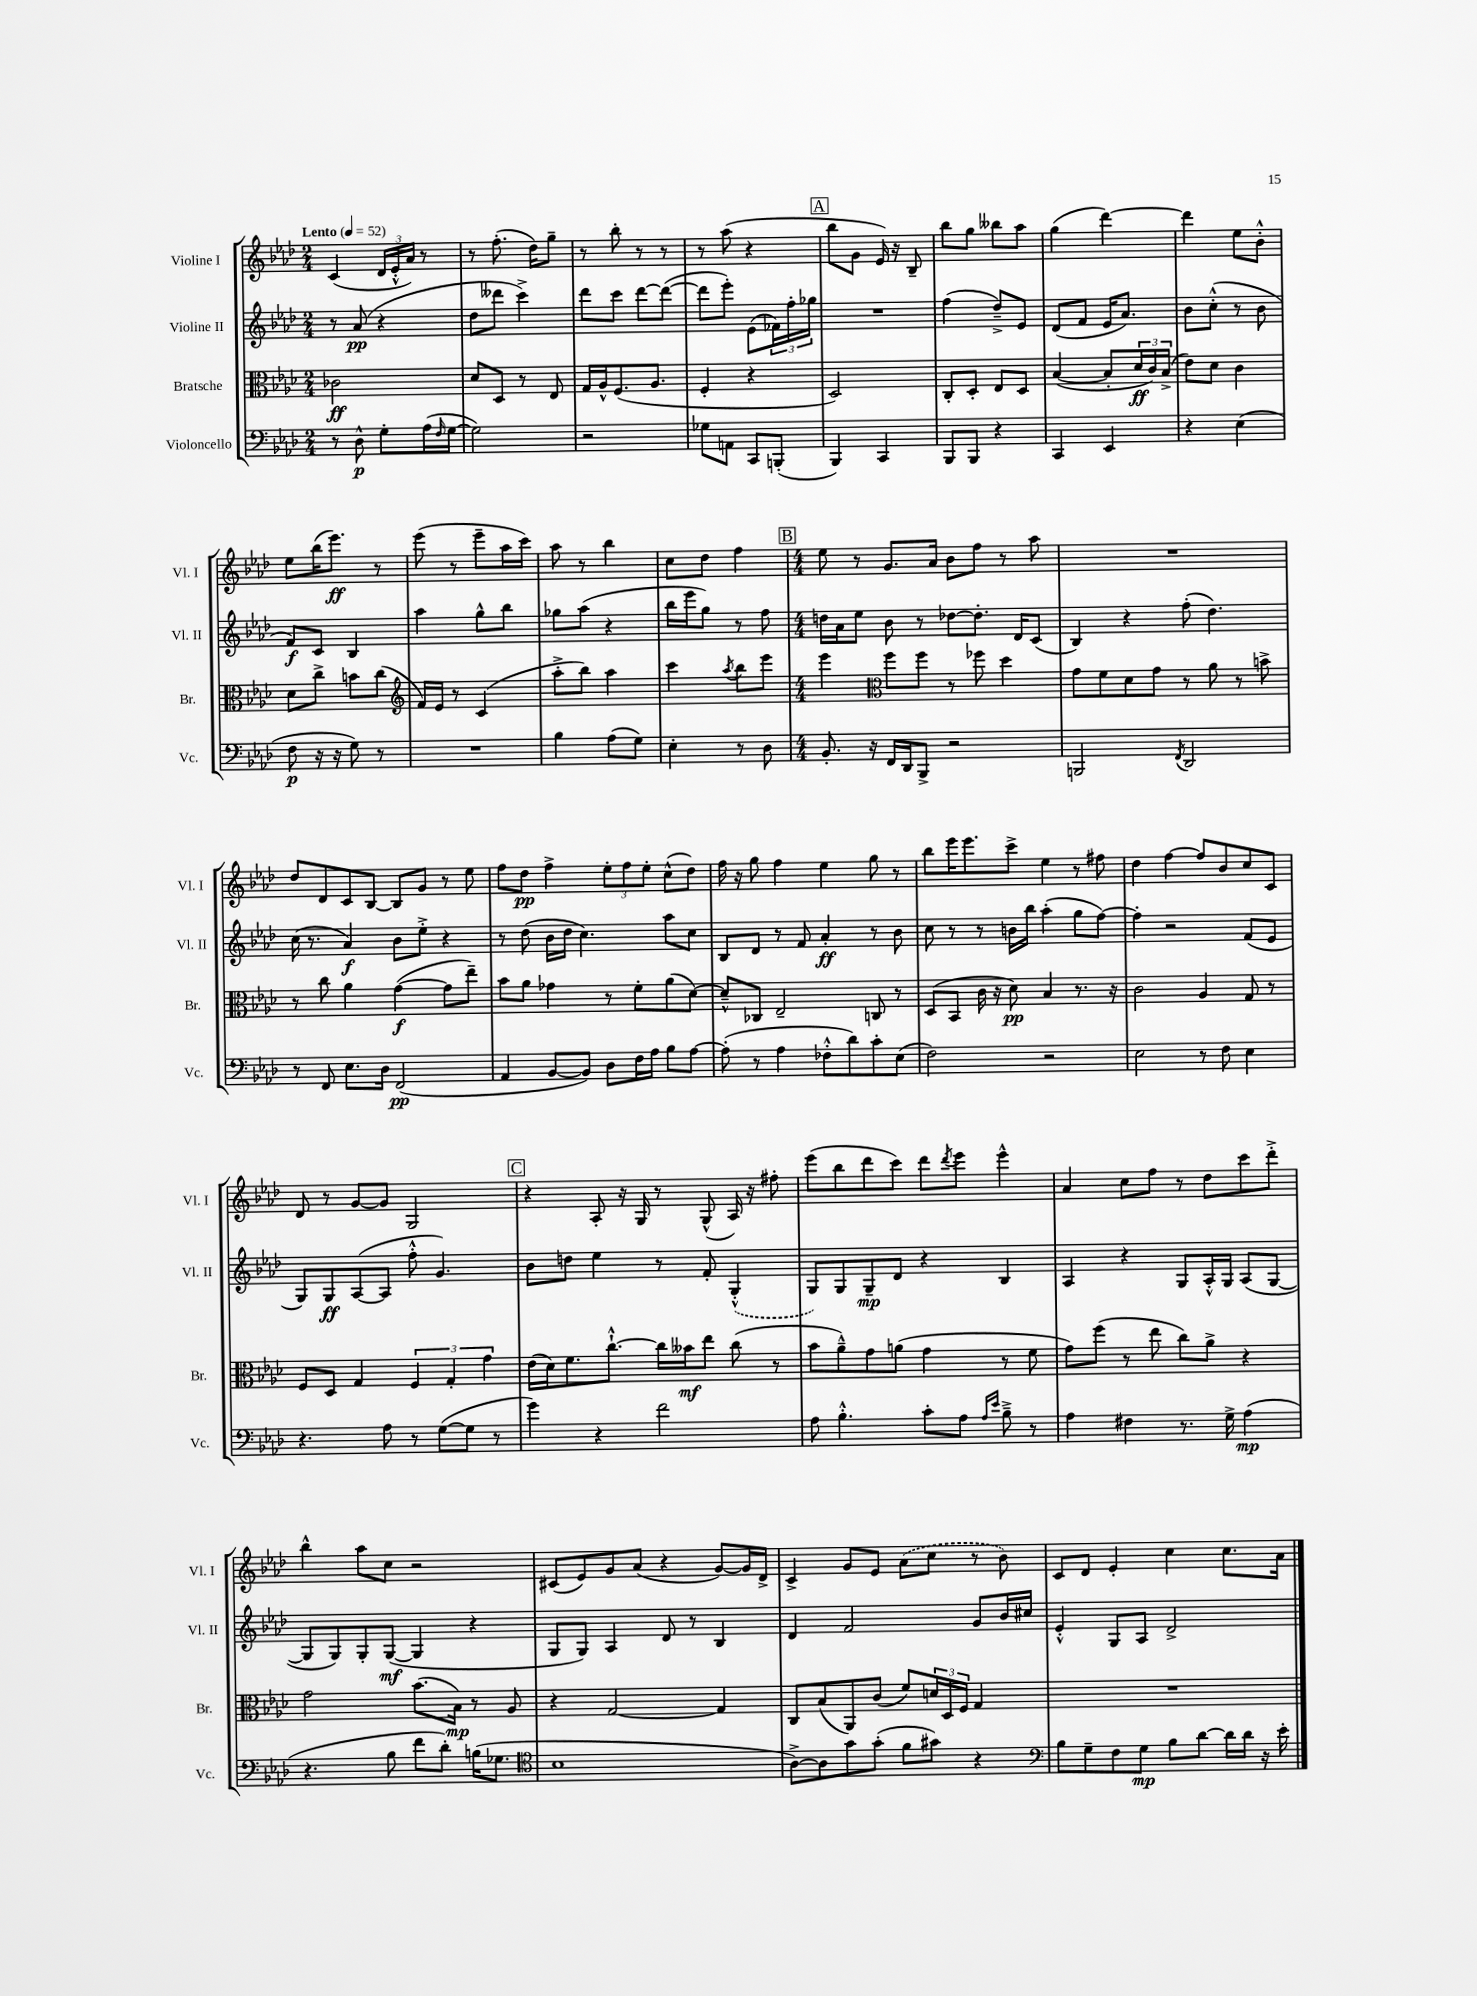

**kern	**kern	**kern	**kern
*staff4	*staff3	*staff2	*staff1
*clefF4	*clefC3	*clefG2	*clefG2
*k[b-e-a-d-]	*k[b-e-a-d-]	*k[b-e-a-d-]	*k[b-e-a-d-]
*M2/4	*M2/4	*M2/4	*M2/4
*MM52	*MM52	*MM52	*MM52
8r	2c-	8r	(4c
8D-^^	.	(8a-	.
8G'	.	4r	24d-
.	.	.	24e-'^^
.	.	.	24a-)
(16A-	.	.	8r
16qqF	.	.	.
[16G	.	.	.
=	=	=	=
2G])	8d-	8dd-	8r
.	8D-	8ddd--	(8.ff'
.	8r	4ccc^)	.
.	.	.	16dd-)
.	8E-	.	8gg~
=	=	=	=
2r	16G	8ddd-	8r
.	16A-^^	.	.
.	(8.F	8ccc	8bb-'
.	.	[8ddd-	8r
.	8.A-	.	.
.	.	(8ddd-_	8r
=	=	=	=
8G-	4F'	8ddd-]	8r
8AA	.	8eee-')	(8aa-
8CC	4r	(8e-	4r
(8BBB'	.	24f-)	.
.	.	24ff'	.
.	.	24gg-	.
=	=	=	=
4BBB-)	2D-)	2r	8bb-
.	.	.	8g
4CC	.	.	16e-)
.	.	.	16r
.	.	.	8B-~
=	=	=	=
8BBB-	8C'	(4ff	8bb-
8BBB-	8D-'	.	8gg
4r	8E-	8dd-~^)	8bb--
.	8D-	8e-	8aa-
=	=	=	=
4CC	([4B-	(8d-	(4gg
.	.	8f	.
4EE-	8B-']	16e-	[4ddd-)
.	.	8.a-)	.
.	24d-	.	.
.	24c)	.	.
.	(24B-^	.	.
=	=	=	=
4r	8e-)	8b-	4ddd-]
.	8d-	(8cc'^^	.
(4E-	4c	8r	8ee-
.	.	8b-	8b-'^^
=	=	=	=
8F	8d-	8f)	8ee-
16r	8cc^	8c	(16bb-
16r	.	.	8.eee-)
8G)	8b	4B-	.
8r	(8cc	.	8r
=	=	=	=
*	*clefG2	*	*
2r	16f)	4aa-	(8eee-
.	16e-	.	.
.	8r	.	8r
.	(4c	8gg^^	8eee-~
.	.	8bb-	16aa-
.	.	.	16ccc)
=	=	=	=
4B-	8aa-'^	8gg-	8aa-
.	8bb-)	(8aa-	8r
(8A-	4aa-	4r	4bb-
8G)	.	.	.
=	=	=	=
4E-'	4ccc	16bb-	8cc
.	.	16eee-	.
.	.	8gg)	8dd-
.	8qaa-	.	.
8r	8bb-	8r	4ff
8D-	8eee-	8ff	.
=	=	=	=
*M4/4	*M4/4	*M4/4	*M4/4
8.BB-'	4eee-	16dd	8ee-
.	.	16a-	.
.	.	8ee-	8r
16r	.	.	.
*	*clefC3	*	*
16FF	8ff	8b-	8.g
16DD-	.	.	.
8BBB-^	8ff	8r	.
.	.	.	16a-
2r	8r	[8dd-	8b-
.	8ff-	8.dd-']	8ff
.	4dd-	.	8r
.	.	16d-	.
.	.	(8c	8aa-
=	=	=	=
2BBB	8g	4B-)	1r
.	8f	.	.
.	8d-	4r	.
.	8g	.	.
8qFF	.	.	.
2DD-	8r	(8ff'	.
.	8a-	4.dd-)	.
.	8r	.	.
.	8b^	.	.
=	=	=	=
8r	8r	(16cc	8dd-
.	.	8.r	.
8FF	8cc	.	8d-
8.E-	4a-	4a-)	8c
.	.	.	[8B-
16D-	.	.	.
(2FF	([4g	8b-	8B-]
.	.	8ee-'^	8g
.	8g]	4r	8r
.	8ee-~)	.	8ee-
=	=	=	=
4AA-	8b-	8r	8ff
.	8a-	(8dd-	8dd-
[8BB-	4g-	16b-	4ff^
.	.	16dd-	.
8BB-])	.	4.cc)	.
8D-	8r	.	12ee-'
.	.	.	12ff
16F	8f'	.	.
.	.	.	12ee-'
16A-	.	.	.
8B-	(8a-	8aa-	(8cc^^
[8A-	[8d-)	8cc	8dd-)
=	=	=	=
(8A-']	8d-~^^]	8B-	16ff
.	.	.	16r
8r	8C-	8d-	8gg
4A-	2E-~	8r	4ff
.	.	8f	.
8F-'^^	.	4a-'	4ee-
8d-)	.	.	.
8c'	8C	8r	8gg
(8E-	8r	8b-	8r
=	=	=	=
2F)	(8D-	8cc	8bb-
.	8BB-	8r	16eee-
.	.	.	8.eee-
.	16c	8r	.
.	16r	.	.
.	8d-)	16b	8ccc^
.	.	16bb-	.
2r	4B-	(4aa-'	4ee-
.	8.r	8gg	8r
.	.	[8ff)	8ff#
.	16r	.	.
=	=	=	=
2E-	2c	4ff']	4dd-
.	.	2r	[4ff
8r	4A-	.	8ff]
8F	.	.	8b-
4E-	8G	(8f	8cc
.	8r	8e-	8c
=	=	=	=
4.r	8F	8G)	8d-
.	8D-	8G	8r
.	4G	([8A-	[8g
8A-	.	8A-]	8g]
8r	6F	8ff'^^	2G
([8G	.	4.g)	.
.	6G'	.	.
8G]	.	.	.
.	6g	.	.
8r	.	.	.
=	=	=	=
4g)	(16e-	8b-	4r
.	16d-)	.	.
.	8.f	8dd	.
4r	.	4ee-	8A-'
.	[8.cc`^^	.	.
.	.	.	16r
.	.	.	16G
2f	16cc]	8r	8r
.	16b--	.	.
.	8ee-	8f'	(8G^^
.	(8cc	(4G'^^	16A-)
.	.	.	16r
.	8r	.	8ff#'
=	=	=	=
8A-	8b-	8G)	(8eee-
4.B-'^^	8a-~^^)	8G	8bb-
.	8g	8G~	8ddd-
.	(8a	8d-	8ccc)
8c'	4g	4r	8ddd-
.	.	.	8qddd-
8A-	.	.	8eee-
16qqA-	.	.	.
16qqe-	.	.	.
8B-~^	8r	4B-	4eee-^^
8r	8f	.	.
=	=	=	=
4A-	8g)	4A-	4a-
.	(8ff	.	.
4F#	8r	4r	8cc
.	8ee-	.	8ff
8.r	8cc)	8G	8r
.	8a-^	16A-'^^	8dd-
16G^	.	16G	.
(4A-	4r	(8A-	8ccc
.	.	[8G	8ddd-'^
=	=	=	=
4.r	2g	8G]	4bb-^^
.	.	8G)	.
.	.	8G'	8aa-
8B-	.	([8G	8cc
8f	(8.b-	4G]	2r
8d-')	.	.	.
.	16B-)	.	.
(16B	8r	4r	.
8.G-	.	.	.
.	8A-	.	.
=	=	=	=
*clefC4	*	*	*
1B-	4r	8G	(8c#
.	.	8G)	8e-)
.	[2G	4A-	8g
.	.	.	(8a-
.	.	8d-	4r
.	.	8r	.
.	4G]	4B-	[8g)
.	.	.	16g]
.	.	.	16d-^
=	=	=	=
[8A-^)	8C	4d-	4c^
8A-]	(8B-	.	.
8g	8AA-)	2f	8g
(8g'	(8c	.	8e-
8f	8f)	.	(8a-
8g#)	24d	.	8cc
.	24D-	.	.
.	24F	.	.
4r	4G	8g	8r
.	.	16b-	8b-)
.	.	16cc#	.
=	=	=	=
*clefF4	*	*	*
8B-	1r	4e-'^^	8c
8G~	.	.	8d-
8F	.	8G	4e-'
8G	.	8A-	.
8B-	.	2d-^	4cc
[8d-	.	.	.
16d-]	.	.	8.cc
16d-	.	.	.
16r	.	.	.
16e-'	.	.	16a-
==	==	==	==
*-	*-	*-	*-
